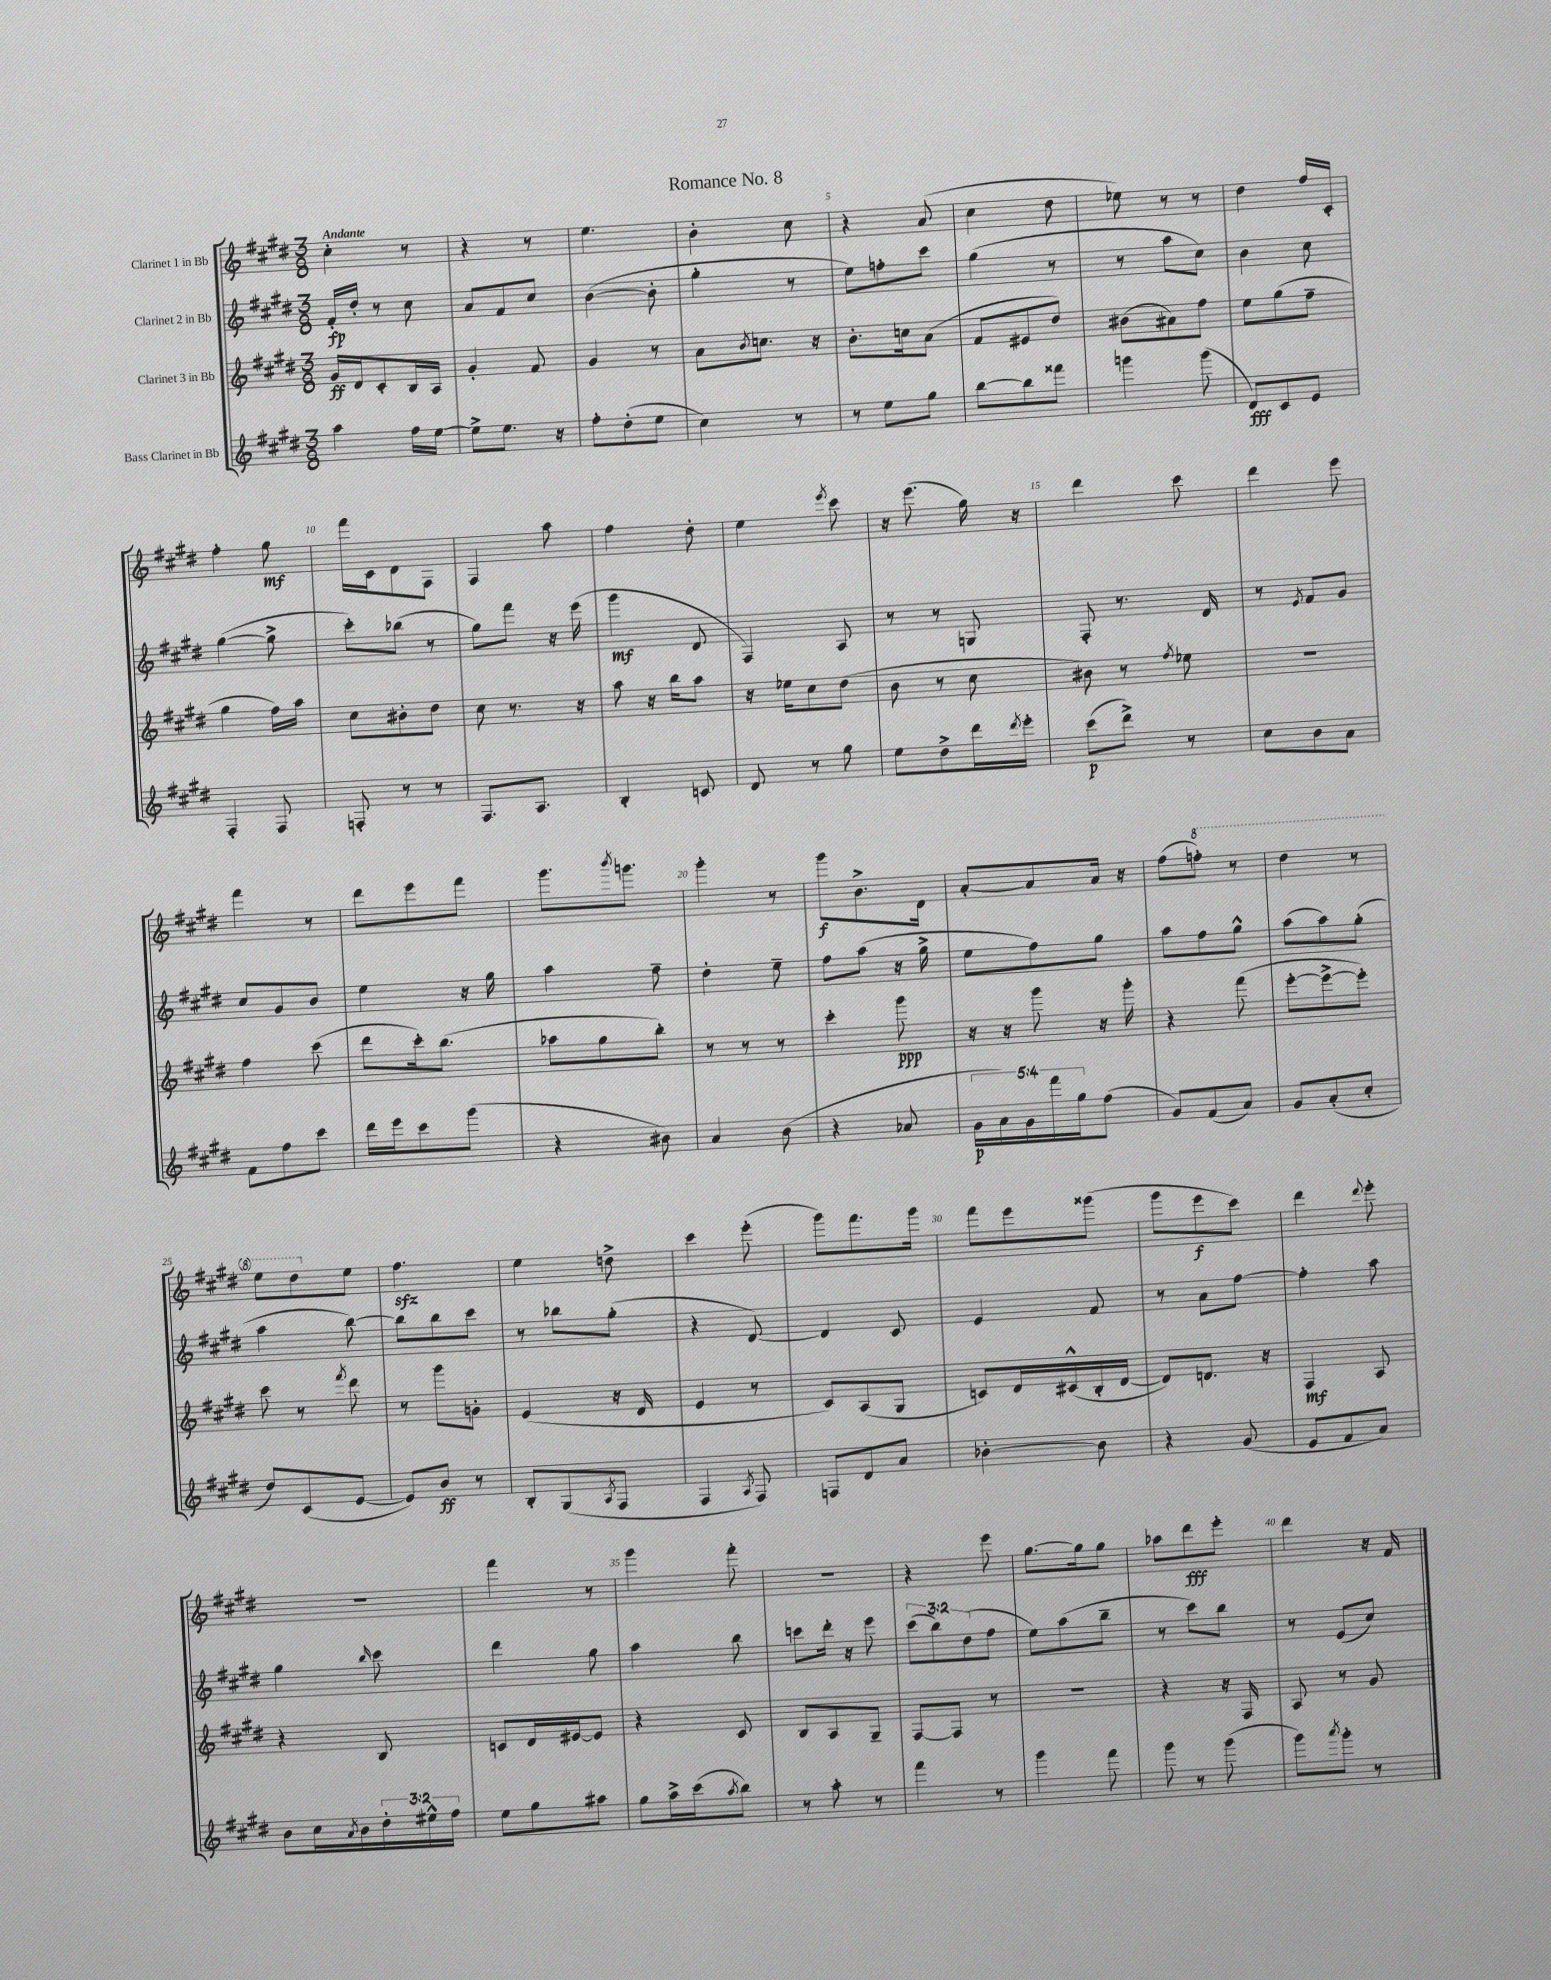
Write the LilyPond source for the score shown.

\header { title = "Romance No. 8" }
<<
\new StaffGroup <<
\new Staff = "s0" \with { instrumentName = "Clarinet 1 in Bb" } {
    \clef treble \key e \major \numericTimeSignature \time 3/8 \tempo "Andante"
    cis''4-. r8 |
    r4 r8 |
    e''4. |
    b'4-. cis''8 |
    r4 a'8( |
    cis''4 dis''8 |
    ees''8) r8 r8 |
    dis''4 fis''16 cis'16-. |
    fis''4-. gis''8\mf |
    fis'''16 cis'16 dis'8 fis8 |
    fis4 a''8 |
    fis''4 dis''8-. |
    e''4 \acciaccatura { e'''8 } cis'''8 |
    r16 e'''8.( gis''16) r16 |
    dis'''4 cis'''8 |
    dis'''4 e'''8 |
    fis'''4 r8 |
    dis'''8 e'''8 fis'''8 |
    gis'''8. \acciaccatura { b'''8 } g'''8. |
    gis'''4-. r8 |
    gis'''8\f b'8.-> dis'16 |
    a'8~-. a'8 a'16 r16 |
    fis''8( \ottava #1 f'''8-.) r8 |
    dis'''4 r8 |
    e'''8 dis'''8 \ottava #0 e''8 |
    fis''4.\sfz |
    e''4 d''8-> |
    cis'''4 e'''8-.( |
    gis'''8) fis'''8. gis'''16 |
    fis'''8 e'''8 gisis'''8( |
    gis'''8 e'''8\f cis'''8) |
    dis'''4 \appoggiatura { dis'''8 } e'''8-. |
    R4. |
    fis'''4 r8 |
    gis'''4 fis'''8-. |
    R4. |
    r4 e'''8 |
    gis''8.~ gis''16 gis''8 |
    aes''8 dis'''8\fff e'''8-. |
    dis'''4 r16 fis'16 \bar "|." |
}
\new Staff = "s1" \with { instrumentName = "Clarinet 2 in Bb" } {
    \clef treble \key e \major \numericTimeSignature \time 3/8 \override Staff.TupletNumber.text = #tuplet-number::calc-fraction-text
    fis'16-.\fp dis''16-. r8 cis''8 |
    a'8 fis'8 cis''8 |
    b'4~( b'8-. |
    gis''4-. r8 |
    e''8) f''8-. cis'''8 |
    gis''4( r8 |
    r8 a''8 cis''8) |
    b'4 cis''8 |
    gis''4~( gis''8-> |
    cis'''8-.) bes''8( r8 |
    gis''8) fis'''8 r16 e'''16( |
    gis'''4\mf dis'8 |
    fis4) a8 |
    r8 r8 g8 |
    fis8-. r8. dis'16 |
    r8 \acciaccatura { e'8 } fis'8 gis'8 |
    cis''8 gis'8 b'8 |
    e''4 r16 gis''16 |
    a''4 fis''8-- |
    dis''4-. e''8-- |
    fis''8 a''8( r16 gis''16-> |
    e''8 fis''8) gis''8 |
    a''8 fis''8 gis''8-^ |
    a''8( a''8) gis''8-.( |
    a''4 b''8~) |
    b''8 b''8 cis'''8 |
    r8 bes''8 gis''8-.( |
    r4 dis'8~) |
    dis'4 cis'8 |
    e'4 fis'8 |
    r8 a'8 fis''8~ |
    fis''4-. a''8 |
    gis''4 \grace { b''16 } cis'''8 |
    dis'''4 gis''8 |
    a''4 b''8 |
    c'''8 dis'''16-. r16 e'''8 |
    \tuplet 3/2 { cis'''8( b''8) dis''8( } fis''8 |
    e''8) a''8( b''8-- |
    r8 cis'''8) b''8 |
    r8 e'8( cis''8) \bar "|." |
}
\new Staff = "s2" \with { instrumentName = "Clarinet 3 in Bb" } {
    \clef treble \key e \major \numericTimeSignature \time 3/8
    gis'16\ff dis'16 cis'8-. b16 a16 |
    gis'4-. fis'8 |
    gis'4 r8 |
    a'8 \acciaccatura { b'8 } c''8. r16 |
    b'8.-. c''16 a'8( |
    fis'8 eis'8 dis''8) |
    bis'8( ais'8) fis''8 |
    e''8 gis''8( fis''8-- |
    gis''4 fis''16) a''16 |
    cis''8 bis'8-. dis''8 |
    cis''8 r8. r16 |
    a''8 r16 b''16 a''8 |
    r16 ees''16 cis''8 dis''8( |
    b'8 r8 cis''8 |
    bis'8) r8 \acciaccatura { fis''8 } ees''8 |
    R4. |
    fis''4 cis'''8( |
    dis'''8 cis'''16-.) b''8.( |
    aes''8 gis''8 b''8-.) |
    r8 r8 r8 |
    cis'''4-. gis'''8\ppp |
    r16 r16 gis'''8 r16 gis'''16-. |
    r4 fis'''8( |
    e'''8~-. e'''8~-> e'''8-.) |
    cis'''8 r8 \acciaccatura { fis'''8 } dis'''8 |
    r8 gis'''8 g'8-. |
    e'4( r16 dis'16 |
    e'4 r8 |
    cis'8) a8( gis8 |
    c'8) dis'16 cis'16-^( b16-. dis'16~ |
    dis'8) d'8. r16 |
    fis4\mf a8 |
    r4 b8 |
    c'8 dis'16 eis'16~ eis'8 |
    r4 cis'8 |
    b8 a8 gis8-- |
    fis8~ fis8 r8 |
    R4. |
    r4 r16 fis16 |
    a8 r8 gis'8 \bar "|." |
}
\new Staff = "s3" \with { instrumentName = "Bass Clarinet in Bb" } {
    \clef treble \key e \major \numericTimeSignature \time 3/8 \override Staff.TupletNumber.text = #tuplet-number::calc-fraction-text
    a''4 fis''16 e''16~ |
    e''8-> e''8. r16 |
    fis''8-. dis''8-.( e''8 |
    cis''4) r8 |
    r8 e''8 gis''8 |
    b''8~ b''8 fisis'''8 |
    g'''4 g'''8( |
    dis'8\fff) cis'8 e'8 |
    fis4-. fis8 |
    f8-. r8 r8 |
    fis8. a8. |
    b4-. c'8 |
    dis'8 r8 gis''8 |
    e''8 dis''8-> dis'''16 \acciaccatura { dis'''8 } e'''16-. |
    cis'''8\p( dis'''8->) r8 |
    cis''8 b'8 a'8 |
    fis'8 fis''8 cis'''8 |
    dis'''16 e'''16 cis'''8 gis'''8( |
    r4 bis'8) |
    a'4 b'8( |
    r4 aes'8 |
    \tuplet 5/4 { gis'16\p a'16) gis'16 fis'''16 gis''16 } fis''8( |
    gis'8) fis'8( a'8) |
    gis'8 a'8-.( cis''8-. |
    dis''8) cis'8( e'8~ |
    e'8) b'8\ff r8 |
    b8-. gis8( \acciaccatura { a8 } fis8 |
    fis4 \acciaccatura { a8 } fis8) |
    f8 dis'8 a'8 |
    bes'4~-. bes'8 |
    r4 gis'8( |
    e'8 fis'8 a'8) |
    b'8 cis''16 \acciaccatura { a'8 } b'16 \tuplet 3/2 { dis''16-. eis''16-^ fis''16 } |
    e''8 gis''8 ais''8 |
    gis''8 a''16-> cis'''16( \acciaccatura { a''8 } b''8) |
    r8 a''8-. r8 |
    fis'''4 r8 |
    gis'''4 fis'''8 |
    gis'''8 r8 gis'''8( |
    gis'''8) \acciaccatura { a'''8 } gis'''8-. r8 \bar "|." |
}
>>
>>
\layout { \context { \Score \override BarNumber.break-visibility = ##(#f #t #t) barNumberVisibility = #(every-nth-bar-number-visible 5) } }
